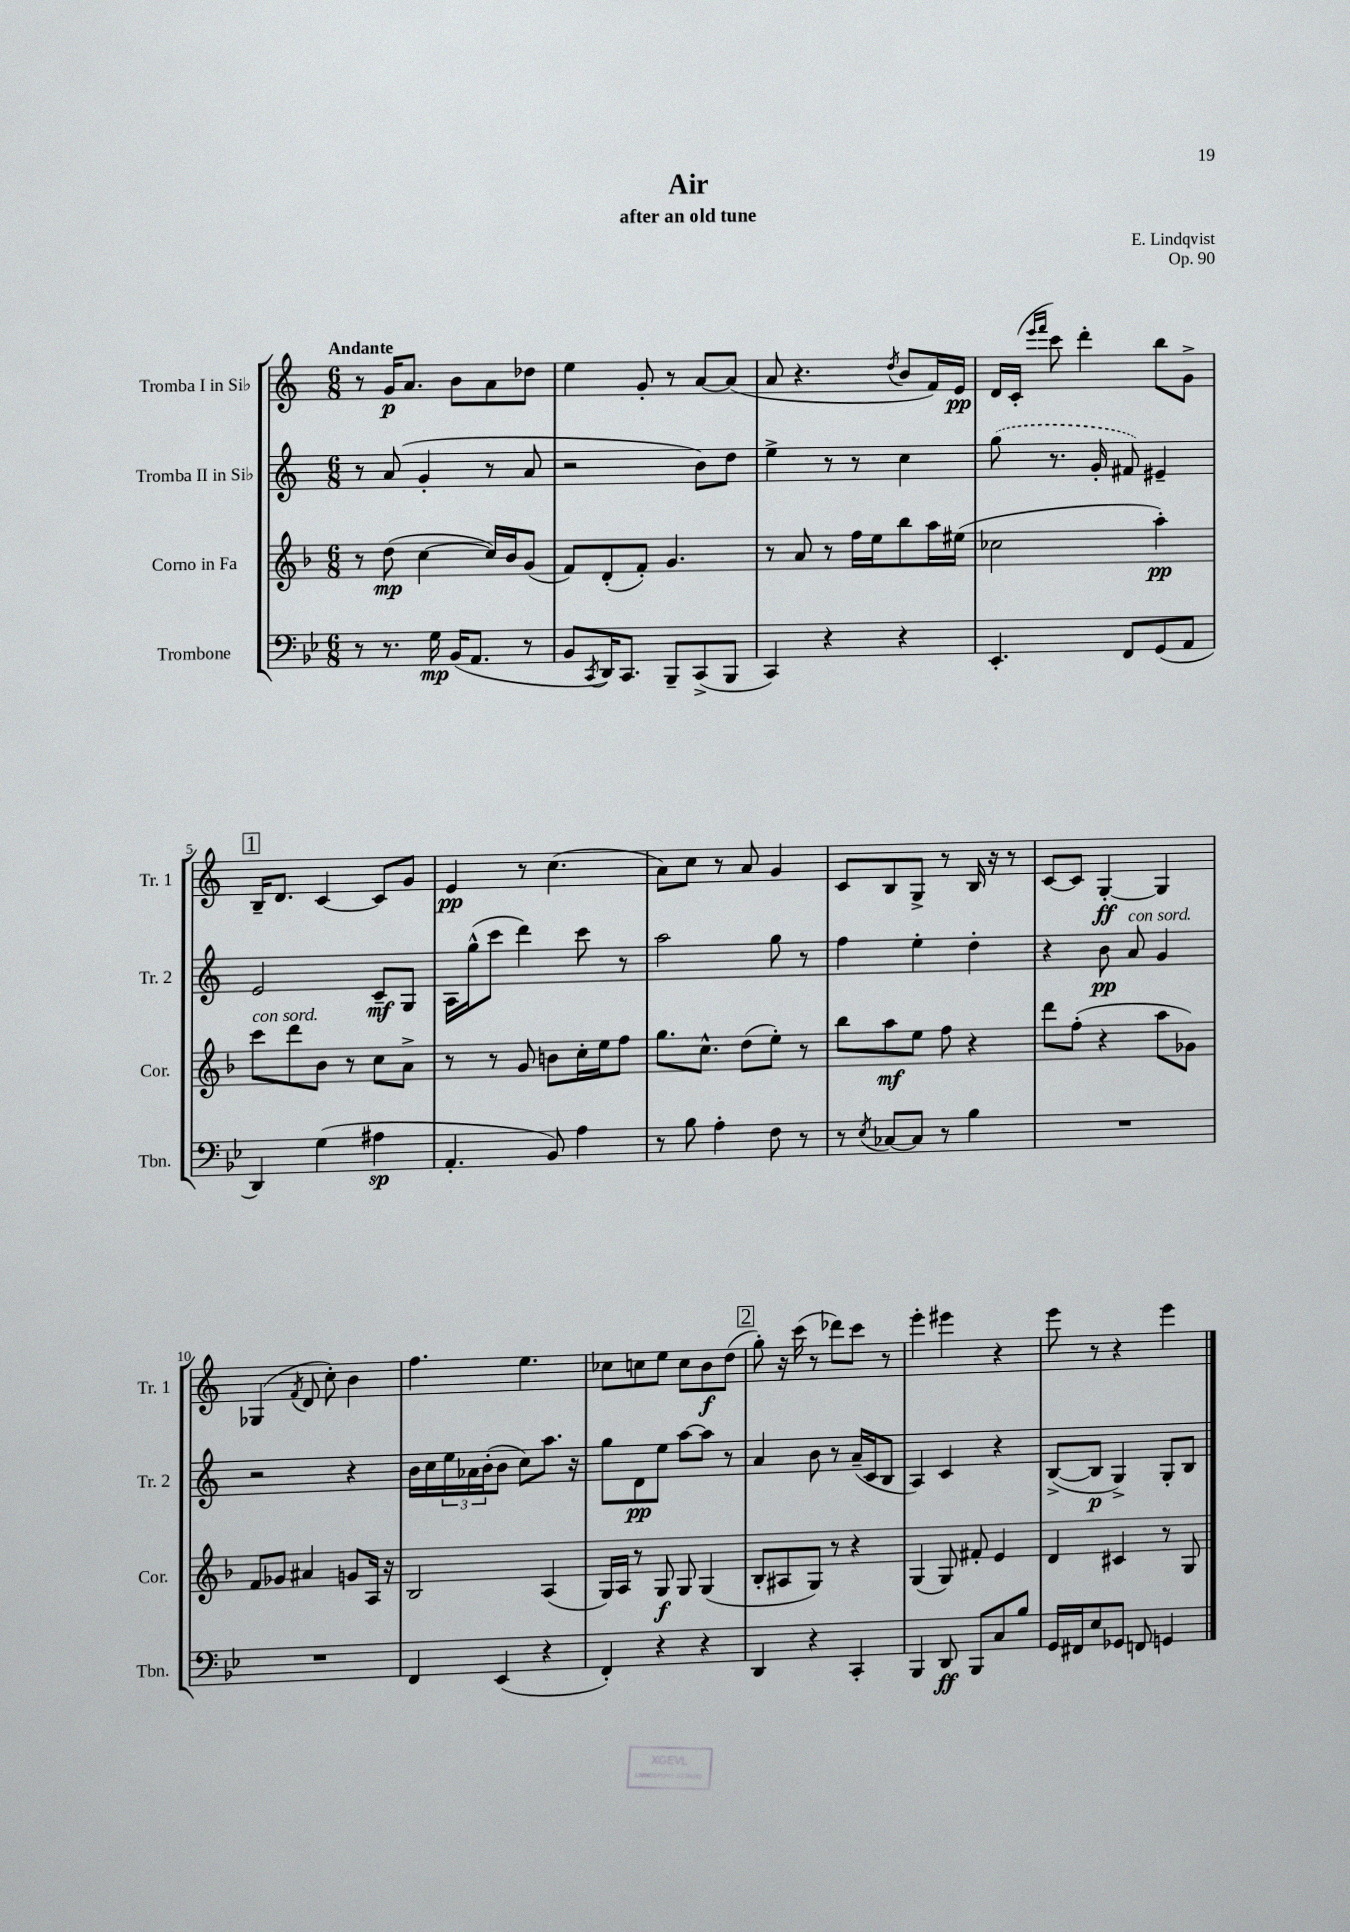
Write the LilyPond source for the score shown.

\header { title = "Air" composer = "E. Lindqvist" subtitle = "after an old tune" opus = "Op. 90" }
<<
\new StaffGroup <<
\new Staff = "s0" \with { instrumentName = "Tromba I in Sib" shortInstrumentName = "Tr. 1" } {
    \clef treble \key c \major \numericTimeSignature \time 6/8 \tempo "Andante"
    r8 g'16\p a'8. b'8 a'8 des''8 |
    e''4 g'8-. r8 a'8~ a'8( |
    a'8 r4. \acciaccatura { d''8 } b'8 f'16) e'16\pp |
    d'16 c'16-.( \grace { e'''16 f'''16 } c'''8) d'''4-. b''8 g'8-> |
    \mark \markup { \box "1" } b16-- d'8. c'4~ c'8 g'8 |
    e'4\pp r8 c''4.( |
    a'8) c''8 r8 a'8 g'4 |
    c'8 b8 g8-> r8 b16 r16 r8 |
    c'8~ c'8 g4~-.\ff g4 |
    ges4( \acciaccatura { f'8 } d'8 c''8-.) b'4 |
    f''4. e''4. |
    ces''8 c''8 e''8 c''8 b'8\f d''8( |
    \mark \markup { \box "2" } g''8-.) r16 c'''16( r8 des'''8) c'''8 r8 |
    e'''4-. eis'''4 r4 |
    e'''8 r8 r4 e'''4 \bar "|." |
}
\new Staff = "s1" \with { instrumentName = "Tromba II in Sib" shortInstrumentName = "Tr. 2" } {
    \clef treble \key c \major \numericTimeSignature \time 6/8
    r8 a'8( g'4-. r8 a'8 |
    r2 b'8) d''8 |
    e''4-> r8 r8 c''4 |
    \once \slurDashed g''8( r8. g'16-. fis'8) eis'4-- |
    \mark \markup { \box "1" } e'2 c'8--\mf g8 |
    a16 g''16-^( c'''8 d'''4) c'''8 r8 |
    a''2 g''8 r8 |
    f''4 e''4-. d''4-. |
    r4 b'8\pp a'8^\markup { \italic "con sord." } g'4 |
    r2 r4 |
    b'16 c''16 \tuplet 3/2 { e''16 aes'16 b'16-.( } b'8 c''8) a''8. r16 |
    g''8 d'8\pp e''8 a''8~ a''8 r8 |
    \mark \markup { \box "2" } a'4 b'8 r8 a'16--( c'16 b8 |
    a4) c'4 r4 |
    b8~->( b8\p g4->) g8-. b8 \bar "|." |
}
\new Staff = "s2" \with { instrumentName = "Corno in Fa" shortInstrumentName = "Cor." } {
    \clef treble \key f \major \numericTimeSignature \time 6/8
    r8 d''8\mp( c''4~ c''16) bes'16 g'8( |
    f'8) d'8-.( f'8-.) g'4. |
    r8 a'8 r8 f''16 e''16 bes''8 a''16 eis''16( |
    ces''2 a''4-.\pp) |
    \mark \markup { \box "1" } c'''8^\markup { \italic "con sord." } d'''8 bes'8 r8 c''8 a'8-> |
    r8 r8 g'8 b'8 c''16-. e''16 f''8 |
    g''8. c''8.-^ d''8( e''8-.) r8 |
    bes''8 a''8\mf e''8 f''8 r4 |
    d'''8 f''8-.( r4 a''8 ges'8) |
    f'8 ges'8 ais'4 g'8 a16 r16 |
    bes2 a4( |
    g16) a16 r8 g8\f g8 g4( |
    \mark \markup { \box "2" } bes8-. ais8 g8) r8 r4 |
    g4( g8) fis'8-. e'4 |
    d'4 cis'4 r8 g8 \bar "|." |
}
\new Staff = "s3" \with { instrumentName = "Trombone" shortInstrumentName = "Tbn." } {
    \clef bass \key bes \major \numericTimeSignature \time 6/8
    r8 r8. g16\mp bes,16( a,8. r8 |
    bes,8 \acciaccatura { c,8 } d,16) c,8. bes,,8-- c,8->( bes,,8 |
    c,4) r4 r4 |
    ees,4.-. f,8 g,8( a,8 |
    \mark \markup { \box "1" } d,4) g4( ais4\sp |
    a,4.-. bes,8) a4 |
    r8 bes8 a4-. f8 r8 |
    r8 \acciaccatura { ees8 } ces8~ ces8 r8 bes4 |
    R2. |
    R2. |
    f,4 ees,4( r4 |
    f,4-.) r4 r4 |
    \mark \markup { \box "2" } d,4 r4 c,4-. |
    bes,,4 d,8\ff bes,,8 c8 bes8 |
    g,16 fis,16 ees8 ges,8 f,8 g,4 \bar "|." |
}
>>
>>
